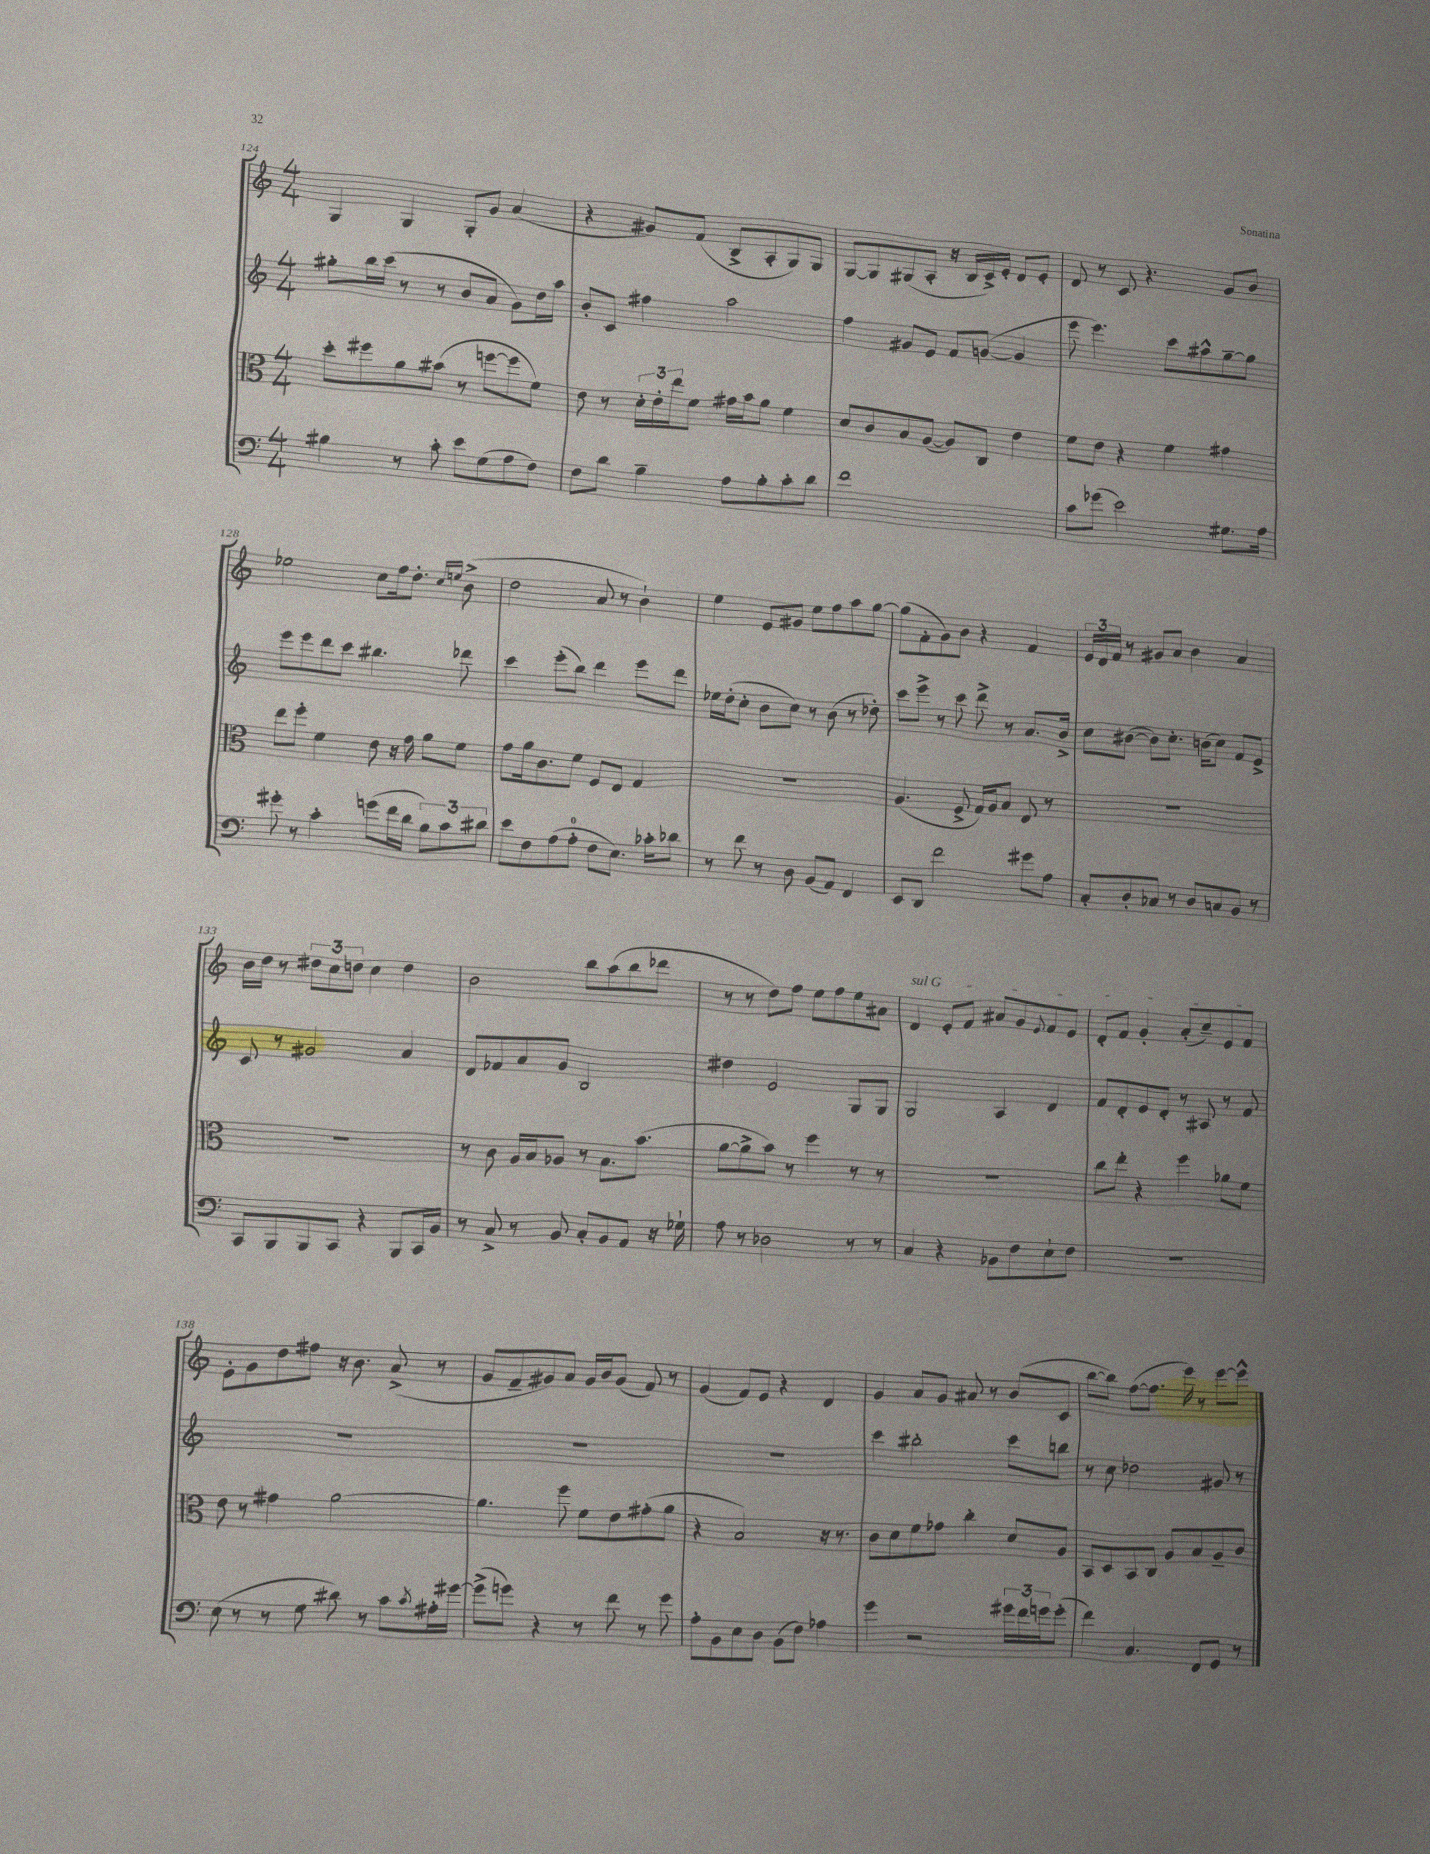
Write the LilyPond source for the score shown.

<<
\new StaffGroup <<
\new Staff = "s0" {
    \clef treble \key c \major \numericTimeSignature \time 4/4
    g4 g4 g8-. g'8 a'4( |
    r4 gis'8) f'8( b8-> a8-. g8) g8 |
    g8~ g8 gis8( a8-. r16 b16 c'16->) e'16-. d'8 e'8-. |
    d'8 r8 c'8 r4. g'8 b'8 |
    ees''2 c''8 f''16 d''8.-. \grace { c''16 e''16 } b'8->( |
    d''2 a'8 r8 b'4-!) |
    e''4 e'8 gis'8 e''8 f''8 a''8 g''8~ |
    g''8( f'8-. g'8) b'8 r4 f'4 |
    \tuplet 3/2 { e'16 d'16 f'16 } r8 gis'8 a'8 b'4 a'4 |
    b'16 d''16 r8 \tuplet 3/2 { dis''8 c''8 d''8 } c''4 d''4 |
    b'2 b''8 a''8( b''8 des'''8 |
    r8 r8 d''8) f''8 e''8 f''8 e''8 ais'8 |
    \once \override TextSpanner.bound-details.left.text = \markup { \italic "sul G" } d'4\startTextSpan e'8-. f'8 ais'8 g'8 \appoggiatura { e'8 } f'8 e'8 |
    d'8-. f'8 g'4-. a'8-.( c''8--) e'8 f'8\stopTextSpan |
    e'8-. g'8 d''8 fis''8 r16 b'8. a'8->( r8 |
    g'8 f'8-- gis'8) a'8 gis'16 b'16 gis'8( f'8) r8 |
    g'4( f'8) e'8 r4 d'4 |
    g'4 a'8 g'8 ais'8 r8 b'8( c'8 |
    b''8~ b''8) f''8~( f''8. e'''16) r8 e'''8~ e'''8-^ \bar "|." |
}
\new Staff = "s1" {
    \clef treble \key c \major \numericTimeSignature \time 4/4
    gis''8-. b''16 c'''16( r8 r8 b'8 a'8 g'8) d''16 a''16 |
    b'8-. c'8 fis''4 a''2 |
    f''4 gis'8 e'8 f'8 g'8~( g'4 |
    e'''8 e'''4.) c'''8 ais''8-^ g''8~-- g''8 |
    e'''8 e'''8 d'''8 c'''8 bis''4. des'''8 |
    c'''4 e'''8-.( b''8) d'''4 e'''8 d'''8 |
    ees''16 d''16-.( c''8-. b'8 c''8) r8 b'8( r8 des''8-.) |
    c'''8 e'''8-> r8 c'''8 d'''8-> r8 a'8. b'16-> |
    c''8 bis'8~( bis'8) c''8.-. b'16( c''8) f'8 e'8-> |
    c'8 r8 gis'2 a'4 |
    d'8 fes'8 a'8 g'8 b2 |
    dis''4 e'2 g8 g8 |
    g2 a4 d'4 |
    f'8 d'8-. e'8 d'8-. r8 ais8 r8 f'8 |
    R1 |
    R1 |
    R1 |
    c'''4 bis''2-. c'''8 b''8 |
    r8 c''8 des''2 gis'8 r8 \bar "|." |
}
\new Staff = "s2" {
    \clef alto \key c \major \numericTimeSignature \time 4/4
    d''8-. fis''8 a'8 bis'8( r8 f''8~ f''8 f'8) |
    e'8 r8 \tuplet 3/2 { d'16-. e'16-. e''16 } f'8 gis'16 b'16 a'8 f'4 |
    d'8 c'8 b8 a8~( a8) c8 e'4 |
    f'8 e'8 r4 f'4 gis'4 |
    e''8 f''8-. f'4 e'8 r16 g'16 a'8 f'8 |
    g'8 a'16 c'8. f'8 f8 e8 g4 |
    r1 |
    a4.( f8-> g16) a16 b8 e8 r8 |
    R1 |
    R1 |
    r8 c'8 a16 b16 aes8 r8 b8. b'8.( |
    a'8~ a'8-> b'8) r8 f''4 r8 r8 |
    R1 |
    c''8 e''8-. r4 f''4 aes'8 f'8 |
    e'8 r8 gis'4 a'2~ |
    a'4. f''8 f'8 e'8 gis'8-.( a'8 |
    r4 b2) r16 r8. |
    c'8 d'8 f'8 ges'8 c''4-. d'8 a8 |
    b,8 d8 b,8 c8 a8 b8 a8-- c'8 \bar "|." |
}
\new Staff = "s3" {
    \clef bass \key c \major \numericTimeSignature \time 4/4
    bis4 r8 c'8-. e'8 g8( a8 f8) |
    f8 d'8 b4-- a8 b8-. c'8-. d'8 |
    f'1 |
    c'8 ges'8( e'2) gis8. a16 |
    gis'8-. r8 c'4-. g'8( f'16 d'16 \tuplet 3/2 { b8) c'8 dis'8 } |
    e'8 f8 a8( a8-0-. f8 e8.) ces'16-. des'8 |
    r8 f'8 r8 d8 b,8( a,8) f,4 |
    e,8 d,8 f'2 gis'8 a8 |
    c8-. d8-. ces8 r8 d8 c8 b,8 r8 |
    c,8 b,,8 b,,8 c,8 r4 b,,8 c,16 b,16 |
    r8 c8-> r8 b,8 c8-. b,8 a,8 r16 ges16-! |
    a8 r8 des2 r8 r8 |
    c4 r4 bes,8 f8 e8-! f8 |
    R1 |
    e8( r8 r8 g8 dis'8) r8 c'8 \acciaccatura { c'8 } ais16-. gis'16~ |
    gis'8->( g'8) r4 r8 f'8 r8 g'8 |
    a8-. b,8 e8 d8 b,8( f8) aes4 |
    g'4 r2 \tuplet 3/2 { gis'16 f'16 g'16 } g'8-.( |
    f'4) c4. f,8 g,8 r8 \bar "|." |
}
>>
>>
\layout { \context { \Score currentBarNumber = #124 } }
